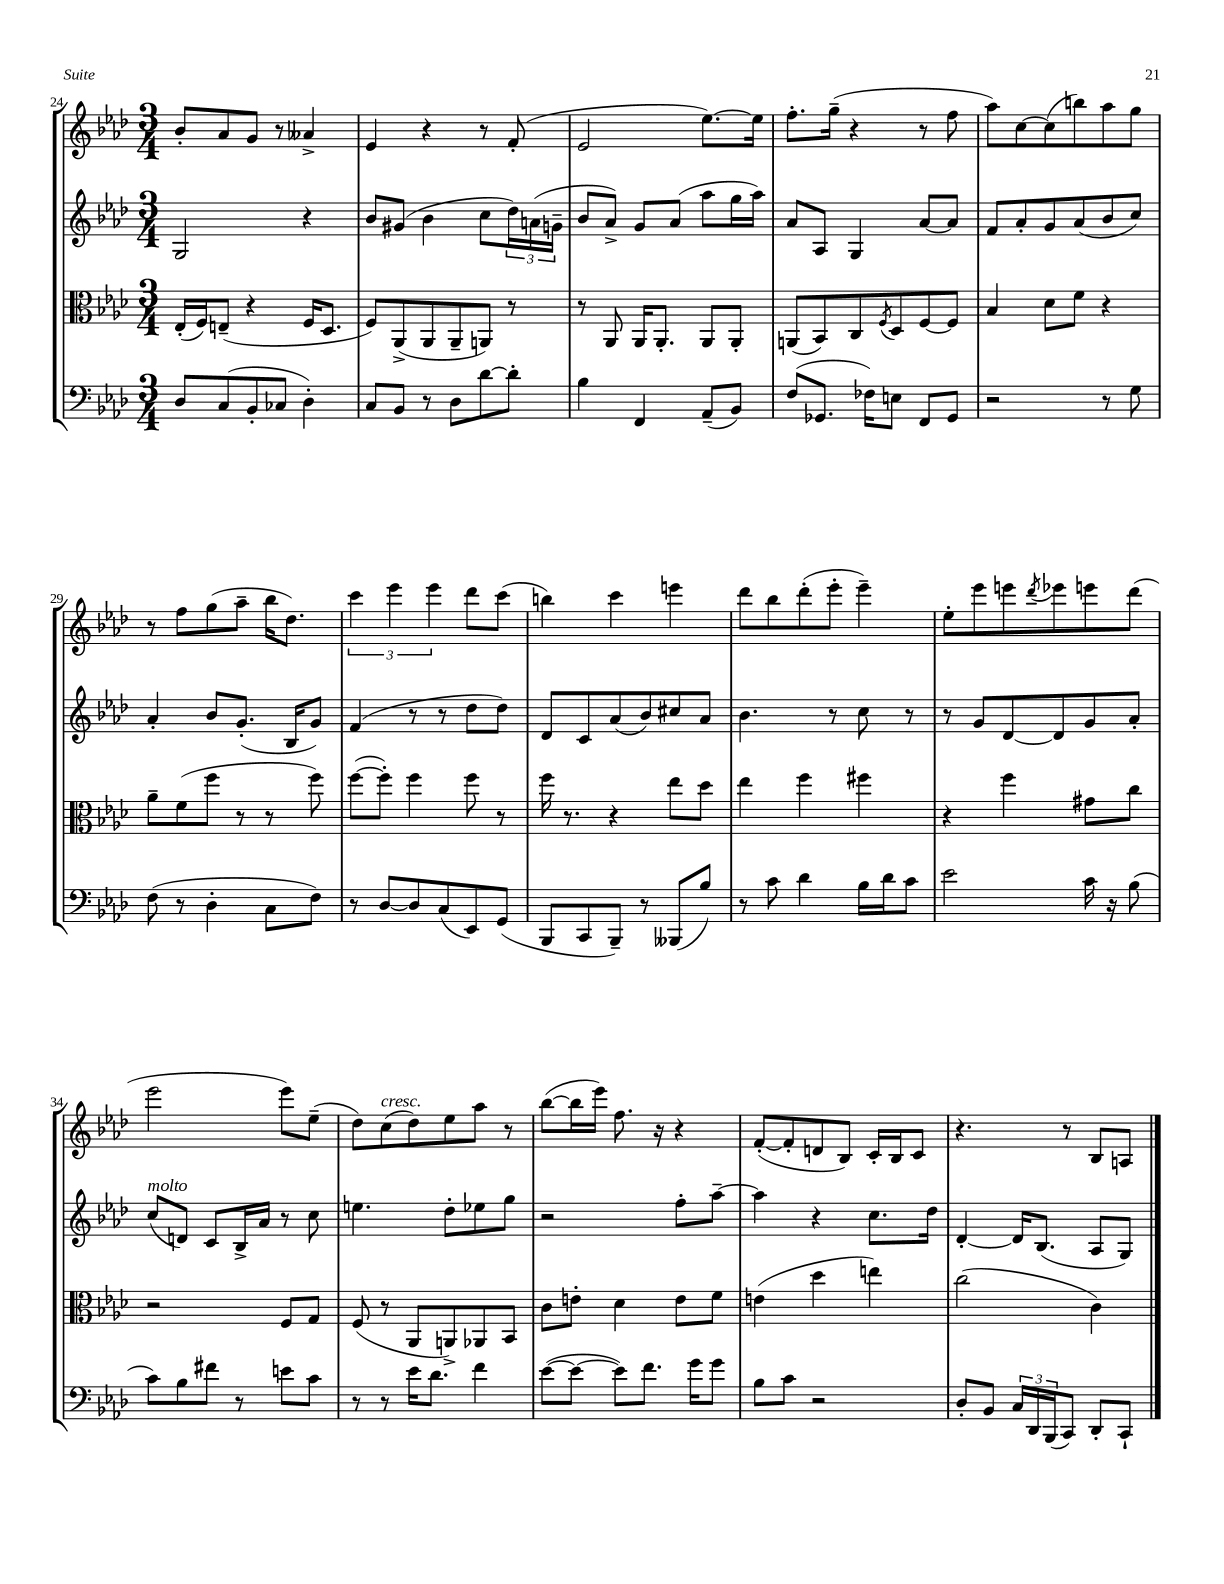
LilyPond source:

<<
\new StaffGroup <<
\new Staff = "s0" {
    \clef treble \key aes \major \numericTimeSignature \time 3/4
    bes'8-. aes'8 g'8 r8 aeses'4-> |
    ees'4 r4 r8 f'8-.( |
    ees'2 ees''8.~) ees''16 |
    f''8.-. g''16--( r4 r8 f''8 |
    aes''8) c''8~ c''8( b''8) aes''8 g''8 |
    r8 f''8 g''8( aes''8-- bes''16 des''8.) |
    \tuplet 3/2 { c'''4 ees'''4 ees'''4 } des'''8 c'''8( |
    b''4) c'''4 e'''4 |
    des'''8 bes''8 des'''8-.( ees'''8-. ees'''4--) |
    ees''8-. ees'''8 e'''8 \acciaccatura { des'''8 } ees'''8 e'''8 des'''8( |
    ees'''2 ees'''8) ees''8--( |
    des''8) c''8^\markup { \italic "cresc." }( des''8) ees''8 aes''8 r8 |
    bes''8~( bes''16 ees'''16) f''8. r16 r4 |
    f'8~-.( f'8-. d'8 bes8) c'16-. bes16 c'8 |
    r4. r8 bes8 a8 \bar "|." |
}
\new Staff = "s1" {
    \clef treble \key aes \major \numericTimeSignature \time 3/4
    g2 r4 |
    bes'8 gis'8( bes'4 c''8 \tuplet 3/2 { des''16) a'16( g'16-- } |
    bes'8 aes'8->) g'8 aes'8( aes''8 g''16 aes''16) |
    aes'8 aes8 g4 aes'8~ aes'8 |
    f'8 aes'8-. g'8 aes'8( bes'8 c''8) |
    aes'4-. bes'8 g'8.-.( bes16 g'8) |
    f'4( r8 r8 des''8 des''8) |
    des'8 c'8 aes'8( bes'8) cis''8 aes'8 |
    bes'4. r8 c''8 r8 |
    r8 g'8 des'8~ des'8 g'8 aes'8-. |
    c''8^\markup { \italic "molto" }( d'8) c'8 bes16-> aes'16 r8 c''8 |
    e''4. des''8-. ees''8 g''8 |
    r2 f''8-. aes''8~-- |
    aes''4 r4 c''8. des''16 |
    des'4~-. des'16 bes8.( aes8 g8) \bar "|." |
}
\new Staff = "s2" {
    \clef alto \key aes \major \numericTimeSignature \time 3/4
    ees16-.( f16) e8--( r4 f16 des8. |
    f8) aes,8->( aes,8 aes,8-- a,8) r8 |
    r8 aes,8 aes,16 aes,8.-. aes,8 aes,8-. |
    a,8( bes,8) c8 \acciaccatura { f8 } des8 f8~ f8 |
    bes4 des'8 f'8 r4 |
    aes'8-- f'8( f''8 r8 r8 f''8) |
    f''8~( f''8-.) f''4 f''8 r8 |
    f''16 r8. r4 ees''8 des''8 |
    ees''4 f''4 fis''4 |
    r4 f''4 gis'8 c''8 |
    r2 f8 g8 |
    f8( r8 aes,8 a,8->) aes,8 bes,8 |
    c'8 e'8-. des'4 e'8 f'8 |
    e'4( des''4 e''4) |
    c''2( c'4) \bar "|." |
}
\new Staff = "s3" {
    \clef bass \key aes \major \numericTimeSignature \time 3/4
    des8 c8( bes,8-. ces8 des4-.) |
    c8 bes,8 r8 des8 des'8~ des'8-. |
    bes4 f,4 aes,8--( bes,8) |
    f8( ges,8. fes16) e8 f,8 ges,8 |
    r2 r8 g8 |
    f8( r8 des4-. c8 f8) |
    r8 des8~ des8 c8( ees,8) g,8( |
    bes,,8 c,8 bes,,8--) r8 beses,,8( bes8) |
    r8 c'8 des'4 bes16 des'16 c'8 |
    ees'2 c'16 r16 bes8( |
    c'8) bes8 fis'8 r8 e'8 c'8 |
    r8 r8 ees'16 des'8. f'4 |
    ees'8~( ees'8~ ees'8) f'8. g'16 g'8 |
    bes8 c'8 r2 |
    des8-. bes,8 \tuplet 3/2 { c16 des,16 bes,,16( } c,8) des,8-. c,8-! \bar "|." |
}
>>
>>
\layout { \context { \Score currentBarNumber = #24 } }
